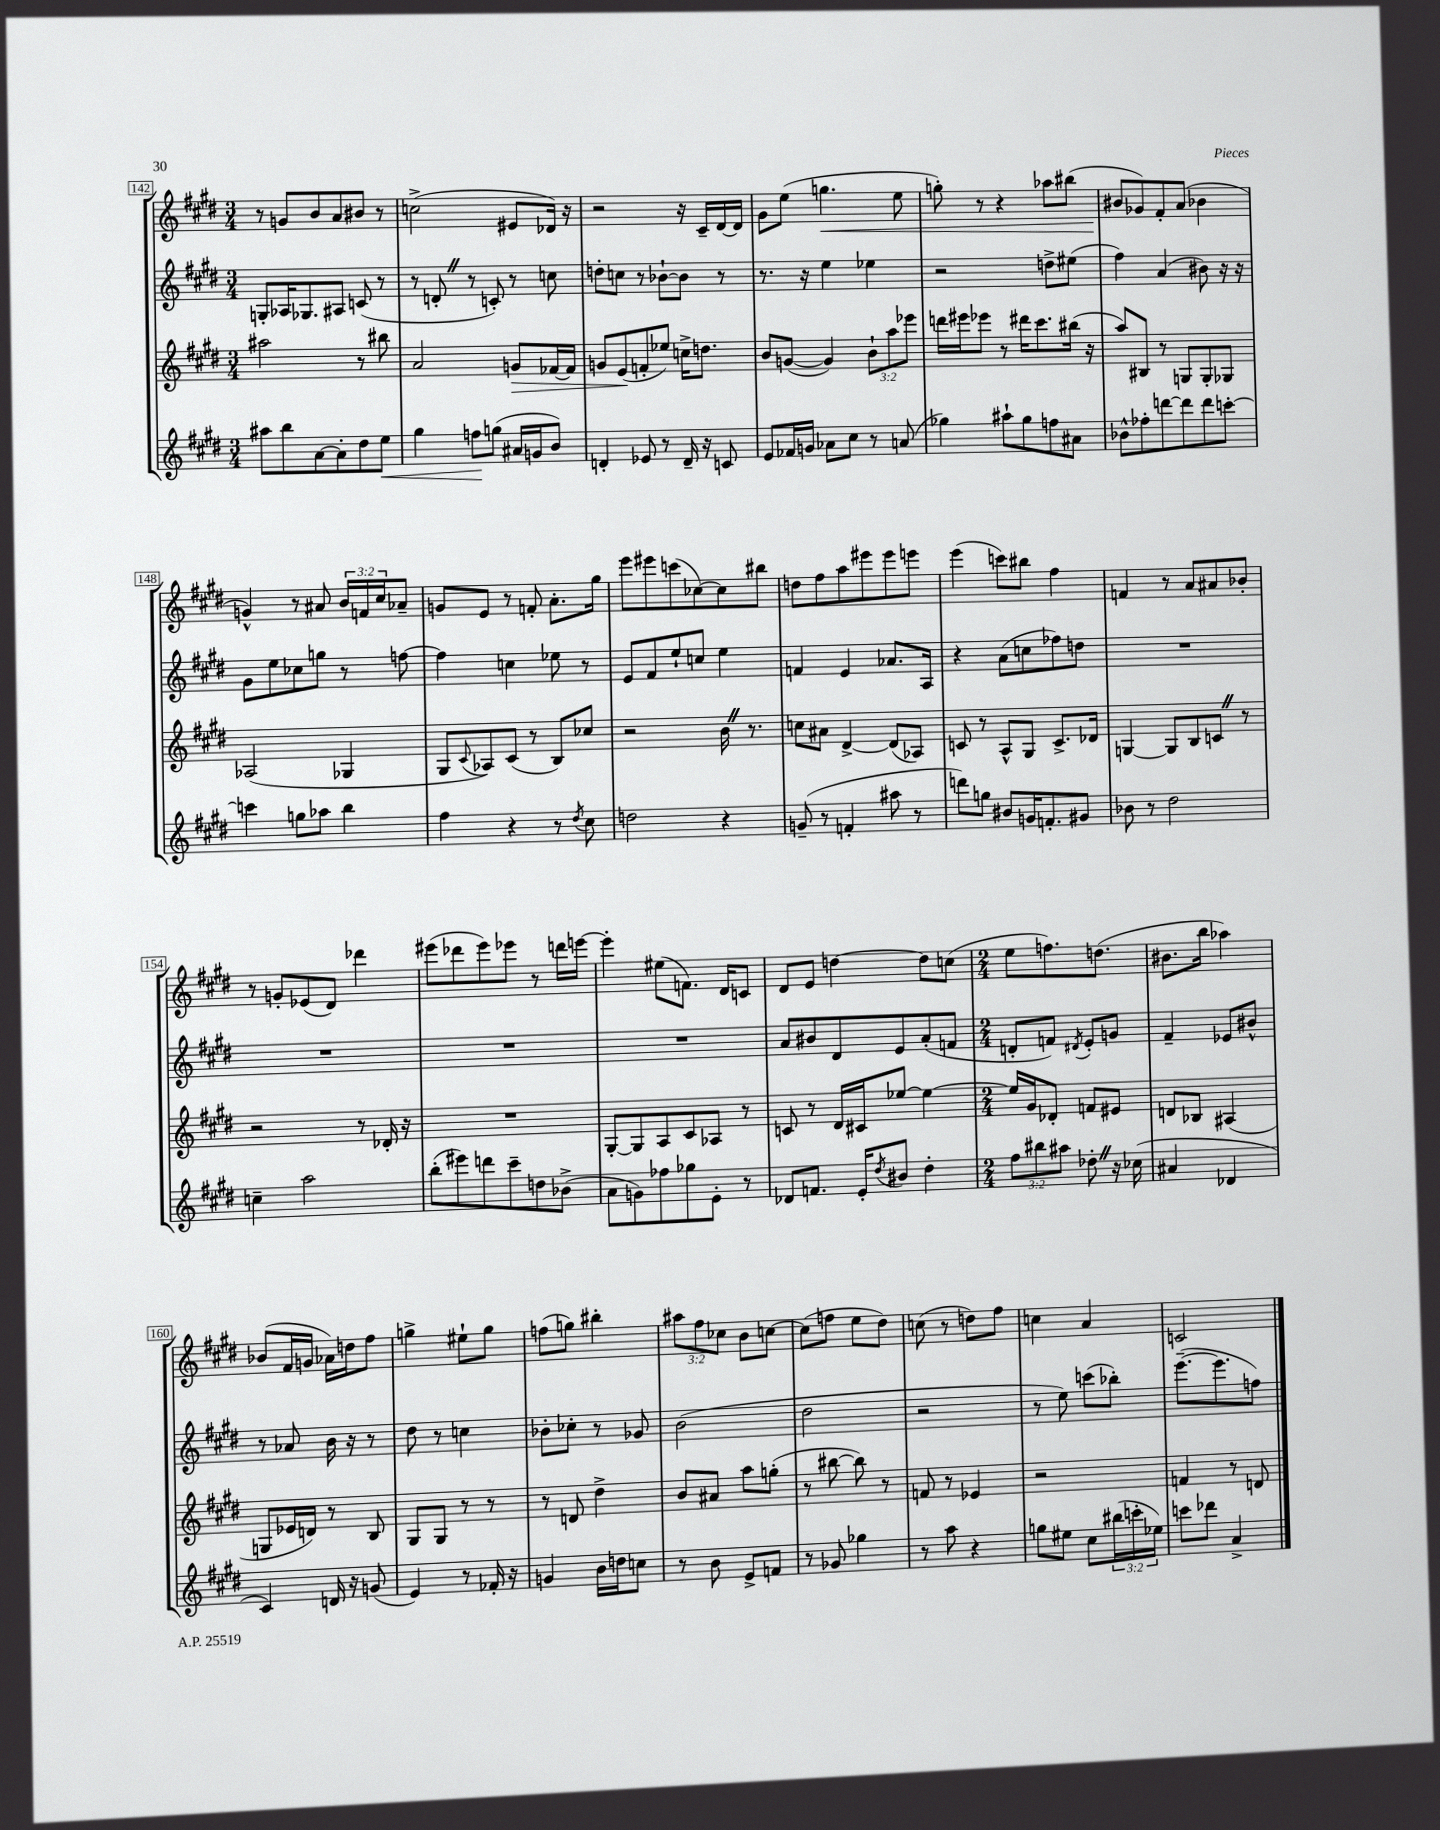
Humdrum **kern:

**kern	**dynam	**kern	**dynam	**kern	**kern	**dynam
*part4	*part4	*part3	*part3	*part2	*part1	*part1
*staff4	*staff4	*staff3	*staff3	*staff2	*staff1	*staff1
*clefG2	*	*clefG2	*	*clefG2	*clefG2	*
*k[f#c#g#d#]	*	*k[f#c#g#d#]	*	*k[f#c#g#d#]	*k[f#c#g#d#]	*
*M3/4	*	*M3/4	*	*M3/4	*M3/4	*
=142	=142	=142	=142	=142	=142	=142
8aa#X\L	.	2aa#X\	.	8Gn'/L	8r	.
8bb\	.	.	.	16A-X/K	8gn/L	.
.	.	.	.	8.G-X/	.	.
[8a\	.	.	.	.	8b/	.
8a'\]	.	.	.	8A#X/J	8a/	.
8dd#\	.	8r	.	(8cn/	8b#X/J	.
!	!LO:HP:b	!	!	!	!	!
8ee\J	<	8bb#X\	.	8r	8r	.
=143	=143	=143	=143	=143	=143	=143
4gg#\	.	2a/	.	8r	(2ccn^\	.
.	.	.	.	8dn'Z/	.	.
8ffn\L	.	.	.	8r	.	.
(8ggn\J	[	.	.	8cn'/)	.	.
!	!	!	!LO:HP:b	!	!	!
16a#X/LL	.	8gn/L	>	8r	8e#X/L	.
16gn/J	.	.	.	.	.	.
8b/J)	.	[16f-X/L	.	8ccn\	16d-X/Jk)	.
.	.	16f-/JJ]	.	.	16r	.
=144	=144	=144	=144	=144	=144	=144
4dn'/	.	8gn/L	.	8ddn'\L	2r	.
.	.	(8e/	.	8ccn\J	.	.
8e-X/	.	8fn'/	]	8r	.	.
8r	.	8ee-X/J)	.	[8b-X`\L	.	.
16d~/	.	16ccn^\KL	.	8b-\J]	16r	.
16r	.	8.ddn\J	.	.	16c#~/LL	.
8cn/	.	.	.	8r	[16d#/	.
.	.	.	.	.	16d#/JJ]	.
=145	=145	=145	=145	=145	=145	=145
8e/L	.	8b/L	.	8.r	8g#\L	.
16f-X/L	.	([8gn/J	.	.	(8ee\J	.
16gn/JJ	.	.	.	16r	.	.
!	!	!	!	!	!	!LO:HP:b
8a-X\L	.	4g/])	.	4ee\	4.ggn\	<
8cc#\J	.	.	.	.	.	.
8r	.	12b`\L	.	4ee-X\	.	.
.	.	12aa\	.	.	.	.
(8an/	.	.	.	.	8ee\	.
.	.	12eee-X\J	.	.	.	.
=146	=146	=146	=146	=146	=146	=146
4gg-X\)	.	16dddn\LL	.	2r	8ggn'\)	.
.	.	16eee#X\J	.	.	.	.
.	.	8eee-X\J	.	.	8r	.
8aa#X`\L	.	8r	.	.	4r	.
8gg-\	.	16ddd#X\KL	.	.	.	.
.	.	8.ccc#\	.	.	.	.
8ffn\	.	.	.	8ddn^\L	8aa-X\L	.
8a#X\J	.	(16bb#X\Jk	.	(8ee#X\J	(8bb#X\J	.
.	.	16r	.	.	.	.
=147	=147	=147	=147	=147	=147	=147
8b-X^^\L	.	8aa/L)	.	4ff#\)	8b#X/L	.
8ff-X'\	.	8B#X/J	.	.	8g-X/)	[
[8dddn\	.	8r	.	(4a/	8f#'/	.
8ddd\]	.	8Gn/L	.	.	(8a/J	.
8ddd\	.	8G'/	.	8b#X\)	4b-X\	.
[8cccn'\J	.	8G-X/J	.	16r	.	.
.	.	.	.	16r	.	.
!!LO:LB:g=z
=148	=148	=148	=148	=148	=148	=148
4cccn\]	.	(2A-X/	.	8g#\L	4gn^^/)	.
.	.	.	.	8ee\	.	.
8ggn\L	.	.	.	8cc-X\	8r	.
8aa-X\J	.	.	.	8ggn\J	8a#X/	.
4bb\	.	4G-X/	.	8r	24b/LL	.
.	.	.	.	.	24fn/	.
.	.	.	.	.	24cc#/J	.
.	.	.	.	[8ffn\	8a-X~/J	.
=149	=149	=149	=149	=149	=149	=149
4ff#\	.	8G#/L	.	4ff\]	8gn/L	.
.	.	8qqc#/	.	.	.	.
.	.	8A-X/)	.	.	8e/J	.
4r	.	(8c#/J	.	4ccn\	8r	.
.	.	8r	.	.	8fn'/	.
8r	.	8B/L)	.	8ee-X\	8.a'\L	.
8qdd#/	.	.	.	.	.	.
8cc#\	.	8cc-X/J	.	8r	.	.
.	.	.	.	.	16gg#\Jk	.
=150	=150	=150	=150	=150	=150	=150
2ddn\	.	2r	.	8e/L	8eee\L	.
.	.	.	.	8f#/	8eee#X\	.
.	.	.	.	8ee`/	(8cccn\	.
.	.	.	.	8ccn/J	[8cc-X\)	.
4r	.	16bZ\	.	4ee\	8cc-\]	.
.	.	8.r	.	.	.	.
.	.	.	.	.	8bb#X\J	.
=151	=151	=151	=151	=151	=151	=151
(8gn~/	.	8ccn\L	.	4fn/	8ddn\L	.
8r	.	8a#X\J	.	.	8ff#\	.
4fn'/	.	[4d#^/	.	4e/	8aa\	.
.	.	.	.	.	8eee#X\	.
8aa#X\	.	(8d#/L]	.	8.a-X/L	8eee#\	.
8r	.	8A-X/J)	.	.	8eeen\J	.
.	.	.	.	16A/Jk	.	.
=152	=152	=152	=152	=152	=152	=152
8dddn\L)	.	8cn/	.	4r	(4eee\	.
8ggn\J	.	8r	.	.	.	.
8b#X/L	.	8A^^/L	.	(8a\L	8cccn\L)	.
16gn/K	.	8G#/J	.	8ccn\	8bb#X\J	.
8.fn'/	.	.	.	.	.	.
.	.	8.c^/L	.	8ff-X\)	4ff#\	.
8g#X/J	.	.	.	8ddn\J	.	.
.	.	16d-X/Jk	.	.	.	.
=153	=153	=153	=153	=153	=153	=153
8b-X\	.	[4Gn/	.	2.r	4fn/	.
8r	.	.	.	.	.	.
2dd#\	.	8G/L]	.	.	8r	.
.	.	8B/	.	.	8a/L	.
.	.	8cnZ/J	.	.	8a#X/	.
.	.	8r	.	.	8b-X'/J	.
!!LO:LB:g=z
=154	=154	=154	=154	=154	=154	=154
4ccn~\	.	2r	.	2.r	8r	.
.	.	.	.	.	8gn'/L	.
2aa\	.	.	.	.	(8e-X/	.
.	.	.	.	.	8d#/J)	.
.	.	8r	.	.	4ddd-X\	.
.	.	16d-X'/	.	.	.	.
.	.	16r	.	.	.	.
=155	=155	=155	=155	=155	=155	=155
(8bb'\L	.	2.r	.	2.r	(8eee#X\L	.
8eee#X\)	.	.	.	.	8ddd-X\	.
8dddn\	.	.	.	.	8eee#\)	.
8ccc#~\	.	.	.	.	8eee-X\J	.
8ddn\	.	.	.	.	8r	.
(8b-X^\J	.	.	.	.	16dddn\LL	.
.	.	.	.	.	[16eeen\JJ	.
=156	=156	=156	=156	=156	=156	=156
8a\L	.	[8G#'/L	.	2.r	4eee'\]	.
8gn\)	.	8G#/]	.	.	.	.
8ff-X\	.	8A/	.	.	(8ee#X\L	.
8gg-X\	.	8c#/	.	.	8.fn\J)	.
8e'\J	.	8A-X/J	.	.	.	.
.	.	.	.	.	16d#/KL	.
8r	.	8r	.	.	8cn/J	.
=157	=157	=157	=157	=157	=157	=157
8d-X/L	.	8cn/	.	8a/L	8d#/L	.
8.fn/J	.	8r	.	8b#X/	8e/J	.
.	.	16d#/LL	.	8d#/	[4ddn\	.
16e'/KL	.	16c#X/J	.	.	.	.
8qdd#/	.	.	.	.	.	.
8b#X/J	.	[8ee-X/J	.	8e/	.	.
4dd#'\	.	4ee-\_	.	(8a'/	8dd\L]	.
.	.	.	.	8fn/J	(8ccn\J	.
=158	=158	=158	=158	=158	=158	=158
*M2/4	*	*M2/4	*	*M2/4	*M2/4	*
12ff#\L	.	16ee-/LL]	.	8dn'/L	8ee\L	.
.	.	16g#/J	.	.	.	.
12bb#X\	.	.	.	.	.	.
.	.	8d-X'/J	.	8fn/J)	8.ffn\)	.
12aa#X\J	.	.	.	.	.	.
.	.	.	.	8qd#X/	.	.
8dd-X'Z\	.	8fn/L	.	8e'/L	.	.
.	.	.	.	.	(8.ddn\J	.
16r	.	8e#X/J	.	8gn/J	.	.
(16cc-X\	.	.	.	.	.	.
=159	=159	=159	=159	=159	=159	=159
4a#X/	.	8dn/L	.	4f#~/	8.b#X\L	.
.	.	8B-X/J	.	.	.	.
.	.	.	.	.	16bb\Jk	.
4d-X/	.	(4A#X/	.	8e-X/L	4aa-X\)	.
.	.	.	.	8b#X^^/J	.	.
!!LO:LB:g=z
=160	=160	=160	=160	=160	=160	=160
4c#/)	.	8Gn/L	.	8r	(8b-X/L	.
.	.	16e-X/L	.	8a-X/	16f#/L	.
.	.	16dn/JJ)	.	.	16gn/JJ	.
16dn/	.	8r	.	16b\	16a-X\LL)	.
16r	.	.	.	16r	16ddn\J	.
(8gn/	.	8B/	.	8r	8ff#\J	.
=161	=161	=161	=161	=161	=161	=161
4e/)	.	8G#/L	.	8dd#\	4ggn^\	.
.	.	8G#/J	.	8r	.	.
8r	.	8r	.	4ccn\	8ee#X`\L	.
16f-X'/	.	8r	.	.	8gg\J	.
16r	.	.	.	.	.	.
=162	=162	=162	=162	=162	=162	=162
4gn/	.	8r	.	8b-X'\L	(8ffn\L	.
.	.	8dn/	.	8cc-X'\J	8ggn\J)	.
16b\LL	.	4dd#^\	.	8r	4bb#X'\	.
16ddn\J	.	.	.	.	.	.
8ccn\J	.	.	.	8g-X/	.	.
=163	=163	=163	=163	=163	=163	=163
8r	.	8b/L	.	(2b\	12aa#X\L	.
.	.	.	.	.	12ff#\	.
8b\	.	8a#X/J	.	.	.	.
.	.	.	.	.	12cc-X\J	.
8e^/L	.	8aa\L	.	.	8b\L	.
8fn/J	.	(8ggn'\J	.	.	[8ccn\J	.
=164	=164	=164	=164	=164	=164	=164
8r	.	8r	.	2dd#\	(8cc\L]	.
8g-X/	.	[8bb#X\	.	.	8ffn\J	.
4gg-X\	.	8bb#\])	.	.	8ee\L	.
.	.	8r	.	.	8dd#\J)	.
=165	=165	=165	=165	=165	=165	=165
8r	.	8fn/	.	2r	(8ccn\	.
8aa\	.	8r	.	.	8r	.
4r	.	4e-X/	.	.	8ddn\L)	.
.	.	.	.	.	8ff#\J	.
=166	=166	=166	=166	=166	=166	=166
8ggn\L	.	2r	.	8r	4ccn\	.
8ee#X\J	.	.	.	8ee\)	.	.
8cc#\L	.	.	.	(8cccn\L	4a/	.
(24bb#X\L	.	.	.	8bb-X'\J)	.	.
24cccn'\	.	.	.	.	.	.
24ee-X\JJ)	.	.	.	.	.	.
=167	=167	=167	=167	=167	=167	=167
8cccn\L	.	4fn/	.	([8.eee~\L	2cn/	.
8ddd-X\J	.	.	.	.	.	.
.	.	.	.	8.eee\]	.	.
4a^/	.	8r	.	.	.	.
.	.	8dn/	.	8ffn\J)	.	.
==	==	==	==	==	==	==
*-	*-	*-	*-	*-	*-	*-
